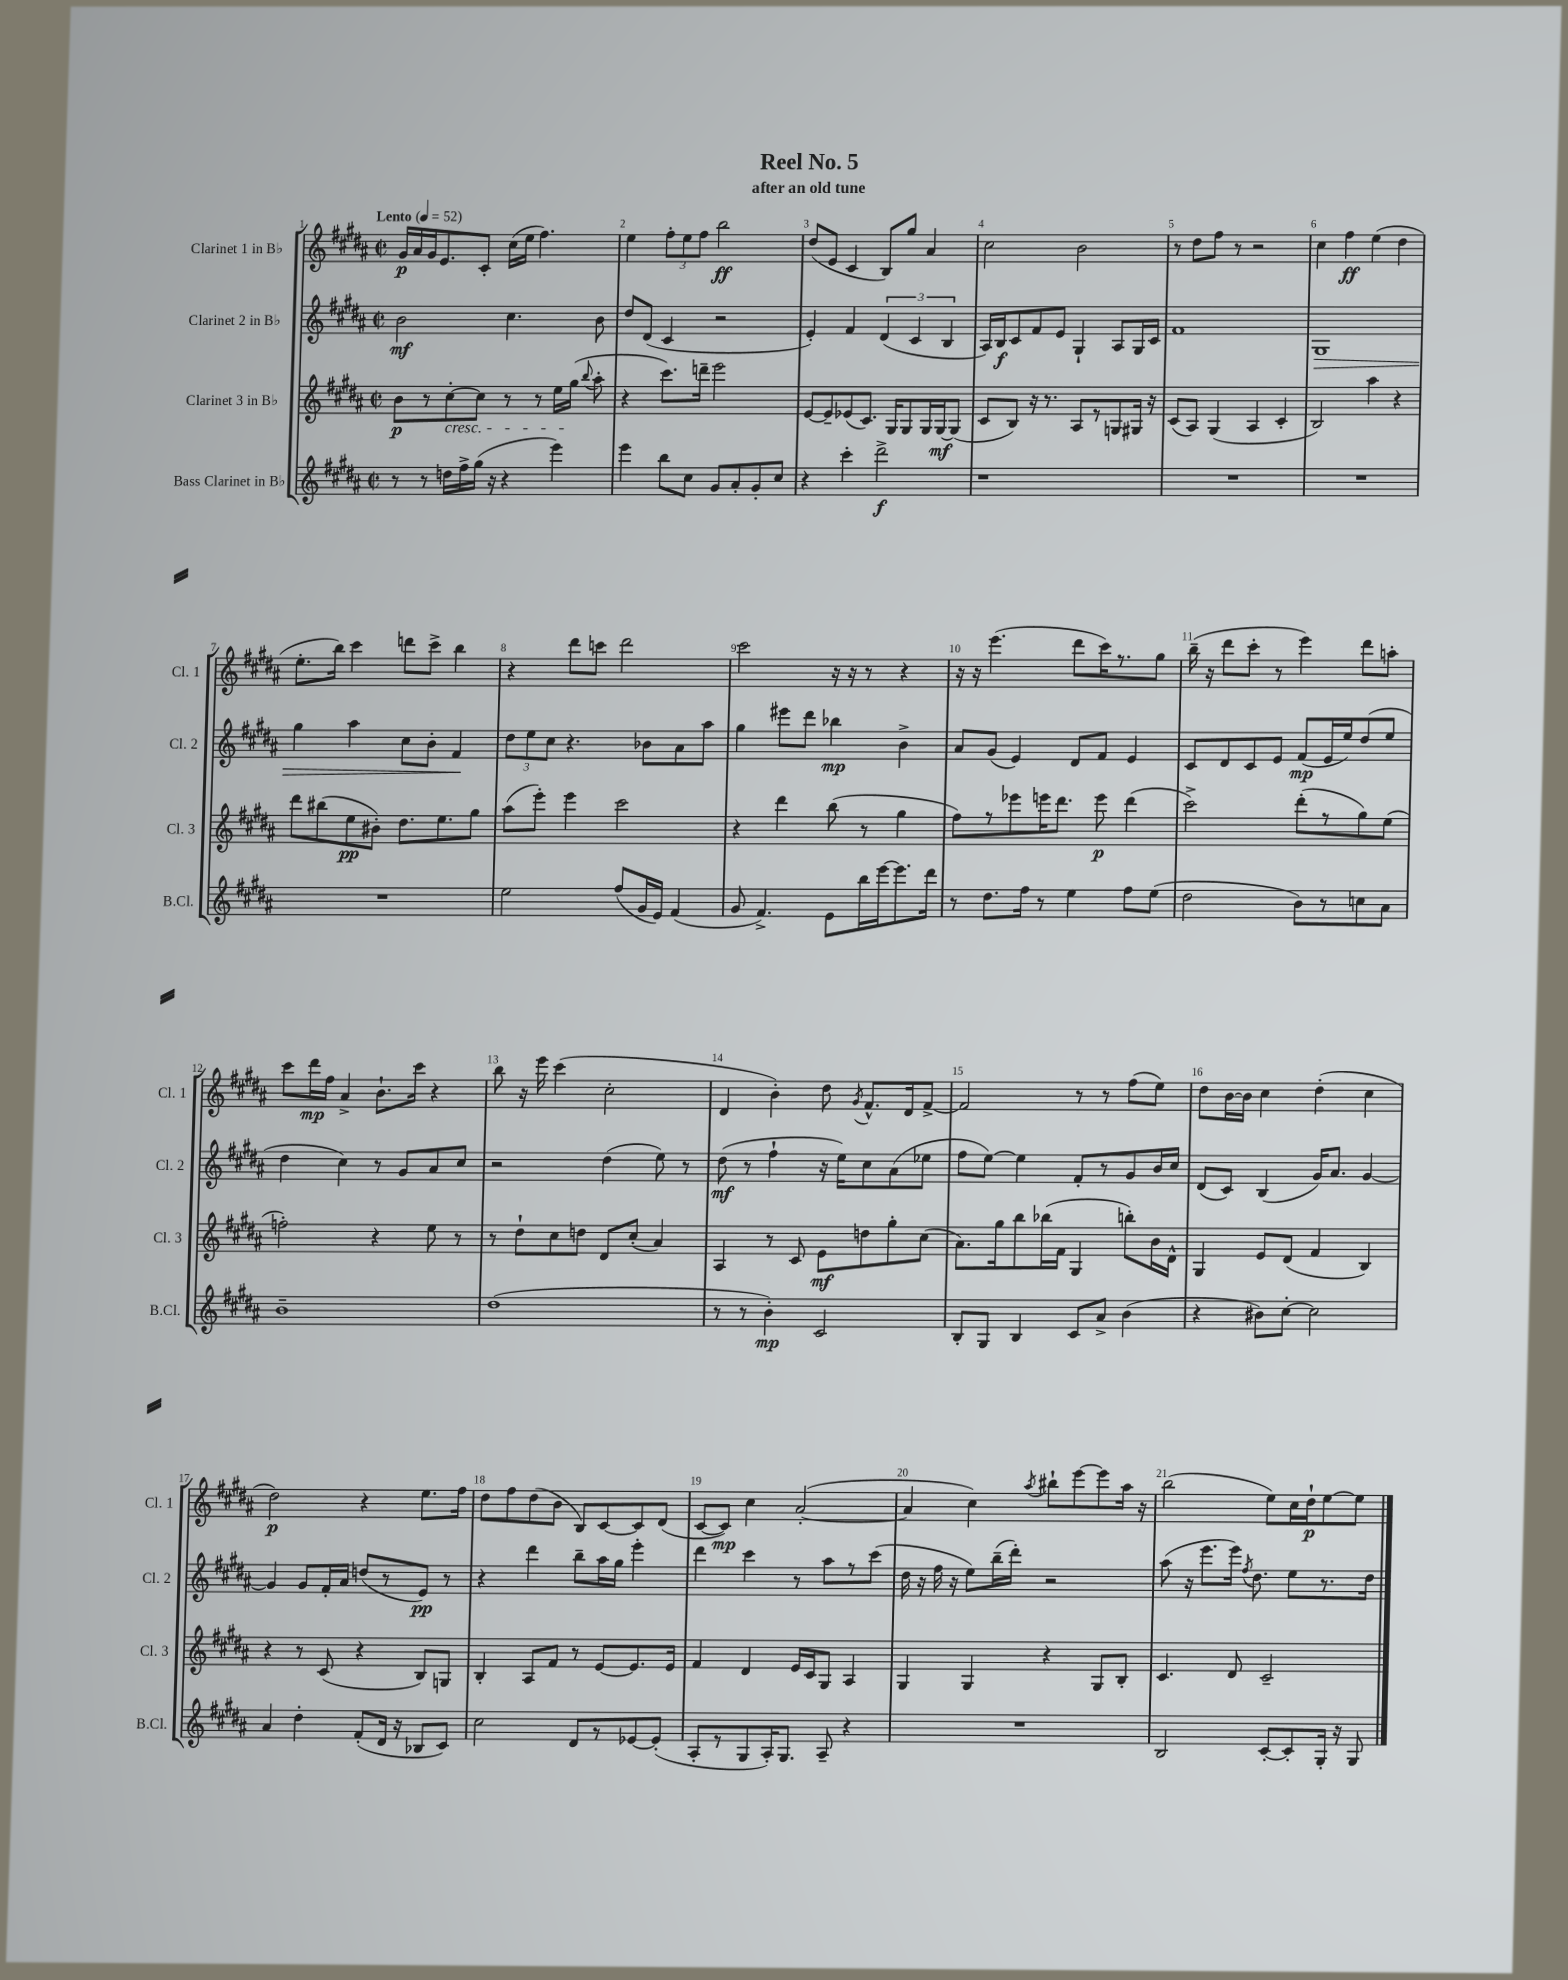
\header { title = "Reel No. 5" subtitle = "after an old tune" }
<<
\new StaffGroup <<
\new Staff = "s0" \with { instrumentName = "Clarinet 1 in Bb" shortInstrumentName = "Cl. 1" } {
    \clef treble \key b \major \defaultTimeSignature \time 2/2 \tempo "Lento" 4 = 52
    \autoBeamOff gis'16[\p ais'16 gis'16 e'8. cis'8]-. cis''16[( e''16] fis''4.) |
    e''4 \tuplet 3/2 { fis''8[-. e''8 fis''8] } b''2\ff |
    dis''8[( e'8] cis'4 b8[) gis''8] ais'4 |
    cis''2 b'2 |
    r8 dis''8[ fis''8] r8 r2 |
    cis''4 fis''4\ff e''4( dis''4 |
    e''8.[-. b''16]) cis'''4 d'''8[ cis'''8]-> b''4 |
    r4 dis'''8[ c'''8] dis'''2 |
    cis'''2 r16 r16 r8 r4 |
    r16 r16 e'''4.( dis'''8[ cis'''16) r8. gis''8] |
    b''16--( r16 dis'''8[ cis'''8]-. r8 e'''4) dis'''8[ a''8]-. |
    cis'''8[ dis'''16\mp fis''16] ais'4-> b'8.[-! cis'''16] r4 |
    b''8 r16 e'''16 cis'''4( cis''2-. |
    dis'4 b'4-.) dis''8 \acciaccatura { gis'8 } fis'8.[-^ dis'16 fis'8]~-> |
    fis'2 r8 r8 fis''8[( e''8]) |
    dis''8[ b'16~ b'16] cis''4 dis''4-.( cis''4 |
    dis''2\p) r4 e''8.[ fis''16] |
    dis''8[ fis''8 dis''8( b'8] b8[) cis'8~ cis'8 dis'8]( |
    cis'8[~ cis'8]\mp) cis''4 ais'2~-.( |
    ais'4 cis''4) \acciaccatura { ais''8 } bis''8[-! e'''8~ e'''8 ais''16] r16 |
    b''2( e''8[) cis''16 dis''16-!\p e''8~ e''8] \bar "|." |
}
\new Staff = "s1" \with { instrumentName = "Clarinet 2 in Bb" shortInstrumentName = "Cl. 2" } {
    \clef treble \key b \major \defaultTimeSignature \time 2/2
    \autoBeamOff b'2\mf cis''4. b'8 |
    dis''8[ dis'8]( cis'4 r2 |
    e'4-.) fis'4 \tuplet 3/2 { dis'4( cis'4 b4 } |
    ais16[) b16\f cis'8 fis'8 e'8] gis4-! ais8[ gis16 cis'16] |
    fis'1 |
    gis1\> |
    gis''4 ais''4 cis''8[ b'8]-. fis'4\! |
    \tuplet 3/2 { dis''8[ e''8 cis''8] } r4. bes'8[ ais'8 ais''8] |
    gis''4 eis'''8[ dis'''8] bes''4\mp b'4-> |
    ais'8[ gis'8]( e'4) dis'8[ fis'8] e'4 |
    cis'8[ dis'8 cis'8 e'8] fis'8[\mp( e'16 e''16) dis''8( e''8] |
    dis''4 cis''4) r8 gis'8[ ais'8 cis''8] |
    r2 dis''4( e''8) r8 |
    dis''8\mf( r8 fis''4-! r16 e''16[) cis''8 ais'8( ees''8] |
    fis''8[ e''8]~) e''4 fis'8[-. r8 gis'8 b'16 cis''16] |
    dis'8[( cis'8]) b4( gis'16[) ais'8.] gis'4~ |
    gis'4 gis'8[ fis'16-. ais'16] d''8[( r8 e'8]\pp) r8 |
    r4 dis'''4 b''8[-- ais''16 gis''16] e'''4-. |
    dis'''4 cis'''4 r8 ais''8[ r8 cis'''8]( |
    dis''16 r16 fis''16 r16 e''8[) b''16--( dis'''16]-.) r2 |
    ais''8( r16 e'''8.[ e'''16]) \acciaccatura { fis''8 } dis''8. e''8[ r8. dis''16] \bar "|." |
}
\new Staff = "s2" \with { instrumentName = "Clarinet 3 in Bb" shortInstrumentName = "Cl. 3" } {
    \clef treble \key b \major \defaultTimeSignature \time 2/2
    \autoBeamOff b'8[\p r8 cis''8~-.\cresc cis''8] r8 r8 e''16[ gis''16]\!( \appoggiatura { b''8 } ais''8-. |
    r4 cis'''8.[) d'''16]-- e'''2 |
    e'8[~ e'8-- ees'8( cis'8.]) gis16[ gis8 gis16 gis16~\mf gis8]( |
    cis'8[ b8]) r16 r8. ais8[ r8 g8 gis16] r16 |
    cis'8[( ais8]) gis4( ais4 cis'4-. |
    b2) ais''4 r4 |
    dis'''8[ bis''8( e''8\pp bis'8]-.) dis''8.[ e''8. gis''8] |
    ais''8[( e'''8]-.) e'''4 cis'''2 |
    r4 dis'''4 b''8( r8 gis''4 |
    fis''8[) r8 ees'''8 e'''16 dis'''8.] e'''8\p dis'''4( |
    cis'''2->) dis'''8[-.( r8 gis''8) e''8]( |
    f''2-.) r4 e''8 r8 |
    r8 dis''8[-! cis''8 d''8] dis'8[ cis''8]-.( ais'4) |
    ais4 r8 cis'8 e'8[\mf d''8 gis''8-. cis''8]( |
    ais'8.[) gis''16 b''8 bes''16( fis'16] gis4 b''8[-.) b'16 dis'16]-^ |
    gis4 e'8[ dis'8]( fis'4 b4) |
    r4 r8 cis'8( r4 b8[) g8] |
    b4-. ais8[ fis'8] r8 e'8[~ e'8. e'16] |
    fis'4 dis'4 e'16[ cis'16 gis8] ais4 |
    gis4 gis4 r4 gis8[ b8]-. |
    cis'4. dis'8 cis'2-- \bar "|." |
}
\new Staff = "s3" \with { instrumentName = "Bass Clarinet in Bb" shortInstrumentName = "B.Cl." } {
    \clef treble \key b \major \defaultTimeSignature \time 2/2
    \autoBeamOff r8 r8 d''16[ fis''16-> gis''16]( r16 r4 e'''4) |
    e'''4 b''8[ cis''8] gis'8[ ais'8-. gis'8-. cis''8] |
    r4 cis'''4-. dis'''2->\f |
    r1 |
    R1 |
    R1 |
    R1 |
    e''2 fis''8[( gis'16 e'16]) fis'4( |
    gis'8 fis'4.->) e'8[ b''16 e'''16~ e'''8. dis'''16] |
    r8 dis''8.[ fis''16] r8 e''4 fis''8[ e''8]( |
    dis''2 b'8[) r8 c''8 ais'8] |
    b'1-- |
    dis''1( |
    r8 r8 b'4-.\mp) cis'2 |
    b8[-. gis8] b4 cis'8[ ais'8]-> b'4( |
    r4 bis'8[) cis''8]~-. cis''2 |
    ais'4 dis''4-. fis'8[-.( dis'16] r16 bes8[ cis'8]) |
    cis''2 dis'8[ r8 ees'8~ ees'8]-.( |
    ais8[-. r8 gis8 ais16-.) gis8.] ais8-- r4 |
    R1 |
    b2 cis'8[~-. cis'8-. gis16]-. r16 gis8 \bar "|." |
}
>>
>>
\layout { \context { \Score \override BarNumber.break-visibility = ##(#f #t #t) barNumberVisibility = #all-bar-numbers-visible } }
